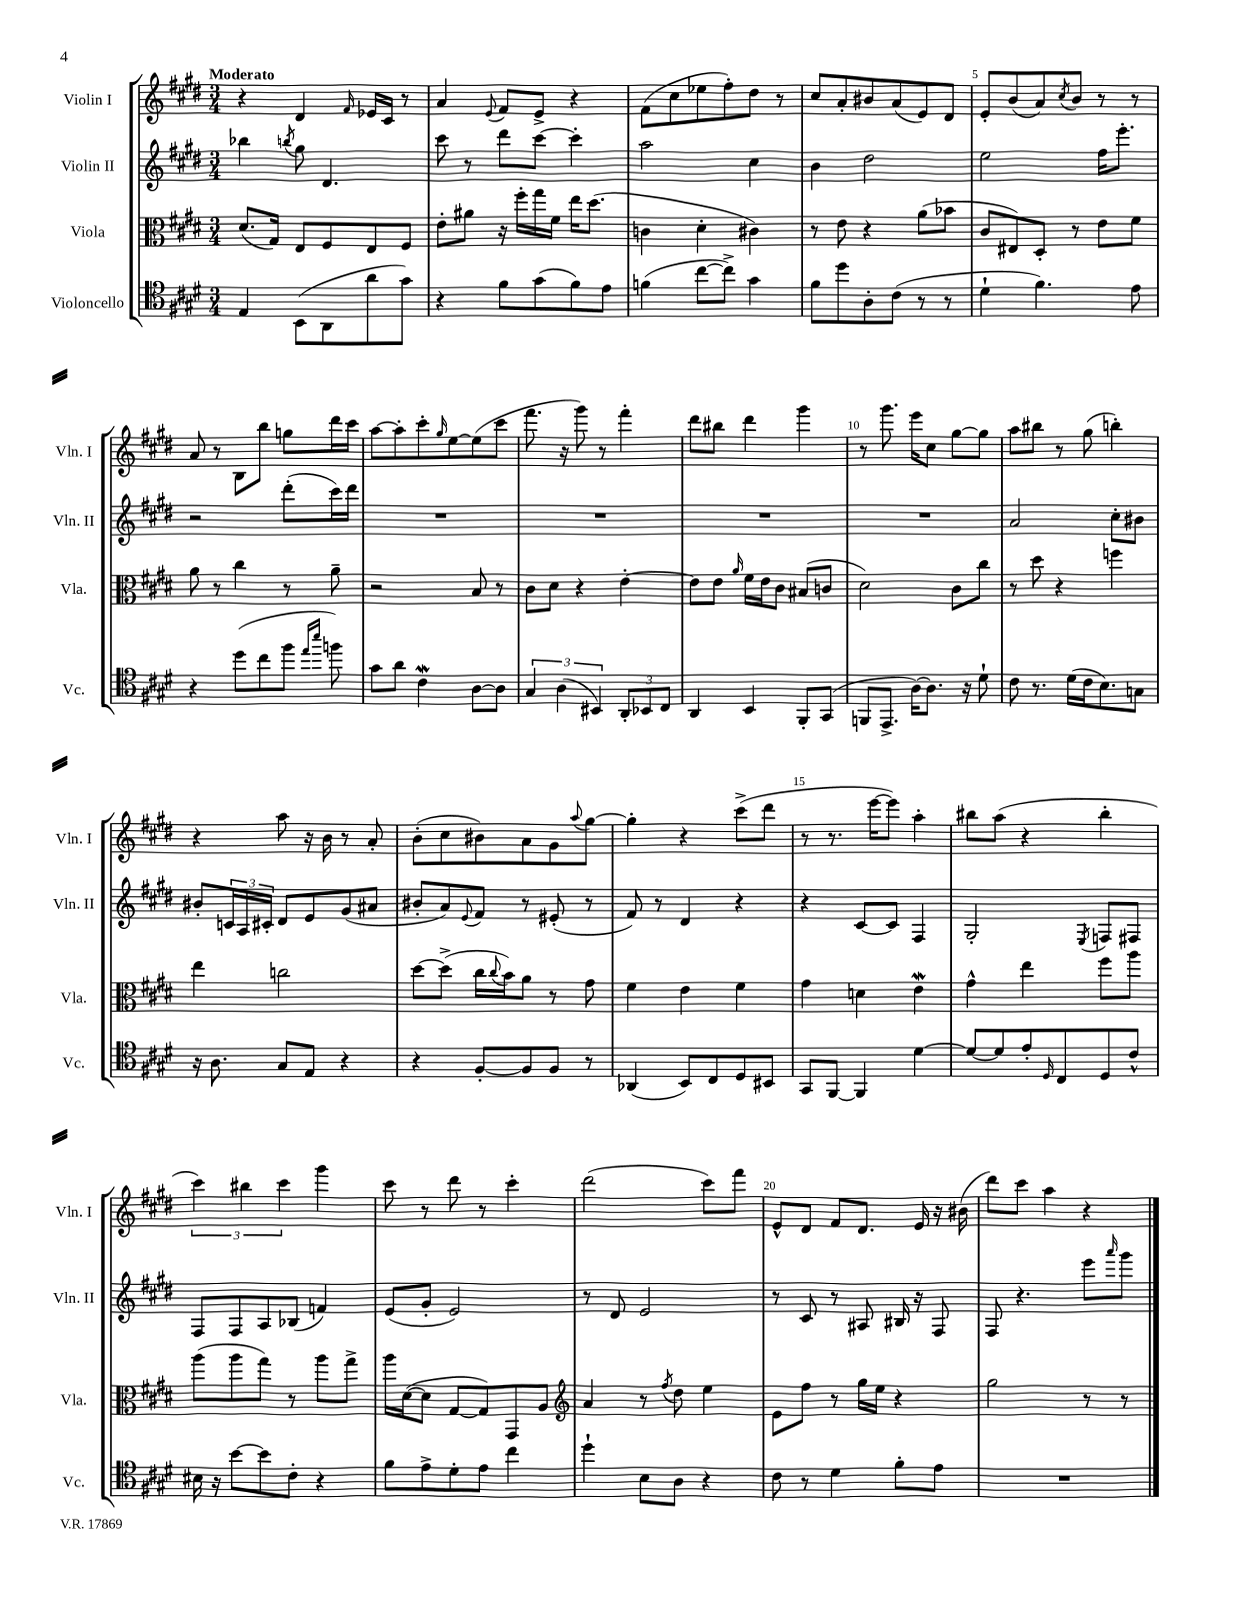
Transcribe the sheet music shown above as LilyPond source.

<<
\new StaffGroup <<
\new Staff = "s0" \with { instrumentName = "Violin I" shortInstrumentName = "Vln. I" } {
    \clef treble \key e \major \numericTimeSignature \time 3/4 \tempo "Moderato"
    r4 dis'4 \grace { fis'16 } ees'16 cis'16 r8 |
    a'4 \appoggiatura { e'8 } fis'8 e'8-> r4 |
    fis'8( cis''8 ees''8 fis''8-.) dis''8 r8 |
    cis''8 a'8-. bis'8 a'8( e'8) dis'8 |
    e'8-. b'8( a'8) \acciaccatura { cis''8 } b'8 r8 r8 |
    a'8 r8 b8 b''8 g''8 dis'''16 cis'''16 |
    a''8~ a''8-. cis'''8-. \grace { gis''16 } e''8~ e''8( cis'''8 |
    fis'''8. r16 gis'''8) r8 fis'''4-. |
    dis'''8 bis''8 dis'''4 gis'''4 |
    r8 gis'''8. e'''16 cis''8 gis''8~ gis''8 |
    a''8 bis''8 r8 gis''8( b''4-.) |
    r4 a''8 r16 b'16 r8 a'8-. |
    b'8-.( cis''8 bis'8) a'8 gis'8 \appoggiatura { a''8 } gis''8~ |
    gis''4-. r4 cis'''8->( dis'''8 |
    r8 r8. e'''16~ e'''8) a''4-. |
    bis''8 a''8( r4 bis''4-. |
    \tuplet 3/2 { cis'''4) bis''4 cis'''4 } gis'''4 |
    cis'''8 r8 dis'''8 r8 cis'''4-. |
    dis'''2( cis'''8) fis'''8 |
    e'8-^ dis'8 fis'8 dis'8. e'16 r16 bis'16( |
    dis'''8) cis'''8 a''4 r4 \bar "|." |
}
\new Staff = "s1" \with { instrumentName = "Violin II" shortInstrumentName = "Vln. II" } {
    \clef treble \key e \major \numericTimeSignature \time 3/4
    bes''4 \acciaccatura { b''8 } gis''8 dis'4. |
    cis'''8 r8 dis'''8 cis'''8~ cis'''4-. |
    a''2 cis''4 |
    b'4 dis''2 |
    e''2 fis''16 e'''8.-. |
    r2 dis'''8-.( cis'''16) dis'''16 |
    R2. |
    R2. |
    R2. |
    R2. |
    a'2 cis''8-. bis'8 |
    bis'8-. \tuplet 3/2 { c'16 a16 cis'16-. } dis'8 e'8 gis'8( ais'8 |
    bis'8-. a'8) \appoggiatura { e'8 } fis'8 r8 eis'8-.( r8 |
    fis'8) r8 dis'4 r4 |
    r4 cis'8~ cis'8 fis4 |
    gis2-. \acciaccatura { e8 } f8 fis8 |
    fis8 fis8 a8 bes8( f'4) |
    e'8( gis'8-. e'2) |
    r8 dis'8 e'2 |
    r8 cis'8 r8 ais8 bis16 r16 fis8 |
    fis8 r4. e'''8 \grace { a'''16 } gis'''8 \bar "|." |
}
\new Staff = "s2" \with { instrumentName = "Viola" shortInstrumentName = "Vla." } {
    \clef alto \key e \major \numericTimeSignature \time 3/4
    dis'8.( gis16) e8 fis8 e8 fis8 |
    e'8-. ais'8 r16 fis''16-. gis''16 fis'16 e''16 dis''8.( |
    c'4 dis'4-. cis'4) |
    r8 e'8 r4 a'8( bes'8 |
    cis'8 eis8) dis8-. r8 e'8 fis'8 |
    a'8 r8 cis''4 r8 a'8-- |
    r2 b8 r8 |
    cis'8 dis'8 r4 e'4~-. |
    e'8 e'8 \grace { a'16 } fis'16 e'16 cis'8 bis8( c'8 |
    dis'2) cis'8 cis''8 |
    r8 dis''8 r4 f''4 |
    e''4 c''2 |
    dis''8~ dis''8->( cis''16 \appoggiatura { cis''8 } b'16) a'8 r8 gis'8 |
    fis'4 e'4 fis'4 |
    gis'4 d'4 e'4\mordent |
    gis'4-^ e''4 fis''8 a''8 |
    a''8( a''8 gis''8) r8 a''8 gis''8-> |
    a''16 dis'16~( dis'8 gis8~ gis8) gis,8 a8 |
    \clef treble a'4 r8 \acciaccatura { fis''8 } dis''8 e''4 |
    e'8 fis''8 r8 gis''16 e''16 r4 |
    gis''2 r8 r8 \bar "|." |
}
\new Staff = "s3" \with { instrumentName = "Violoncello" shortInstrumentName = "Vc." } {
    \clef tenor \key e \major \numericTimeSignature \time 3/4
    e4 b,8( a,8 a'8 gis'8) |
    r4 fis'8 gis'8( fis'8) e'8 |
    f'4( cis''8~ cis''8->) gis'4 |
    fis'8 dis''8 a8-. cis'8( r8 r8 |
    dis'4-! fis'4.) e'8 |
    r4 dis''8( cis''8 fis''8 \grace { e''16 b''16 } f''8) |
    gis'8 a'8 cis'4\mordent a8~ a8 |
    \tuplet 3/2 { gis4 a4( bis,4) } \tuplet 3/2 { a,8-. bes,8 cis8 } |
    a,4 b,4 fis,8-. gis,8( |
    f,8 e,8.-> a16~) a8. r16 dis'8-! |
    cis'8 r8. dis'16( cis'16 b8.) g8 |
    r16 a8. gis8 e8 r4 |
    r4 fis8~-. fis8 fis8 r8 |
    aes,4( b,8) cis8 dis8 bis,8 |
    gis,8 fis,8~ fis,4 dis'4~ |
    dis'8~ dis'8 e'8-. \grace { dis16 } cis8 dis8 cis'8-^ |
    bis16 r16 b'8~ b'8 cis'8-. r4 |
    fis'8 e'8-> dis'8-. e'8 cis''4 |
    dis''4-! b8 a8 r4 |
    cis'8 r8 dis'4 fis'8-. e'8 |
    R2. \bar "|." |
}
>>
>>
\layout { \context { \Score \override BarNumber.break-visibility = ##(#f #t #t) barNumberVisibility = #(every-nth-bar-number-visible 5) } }
